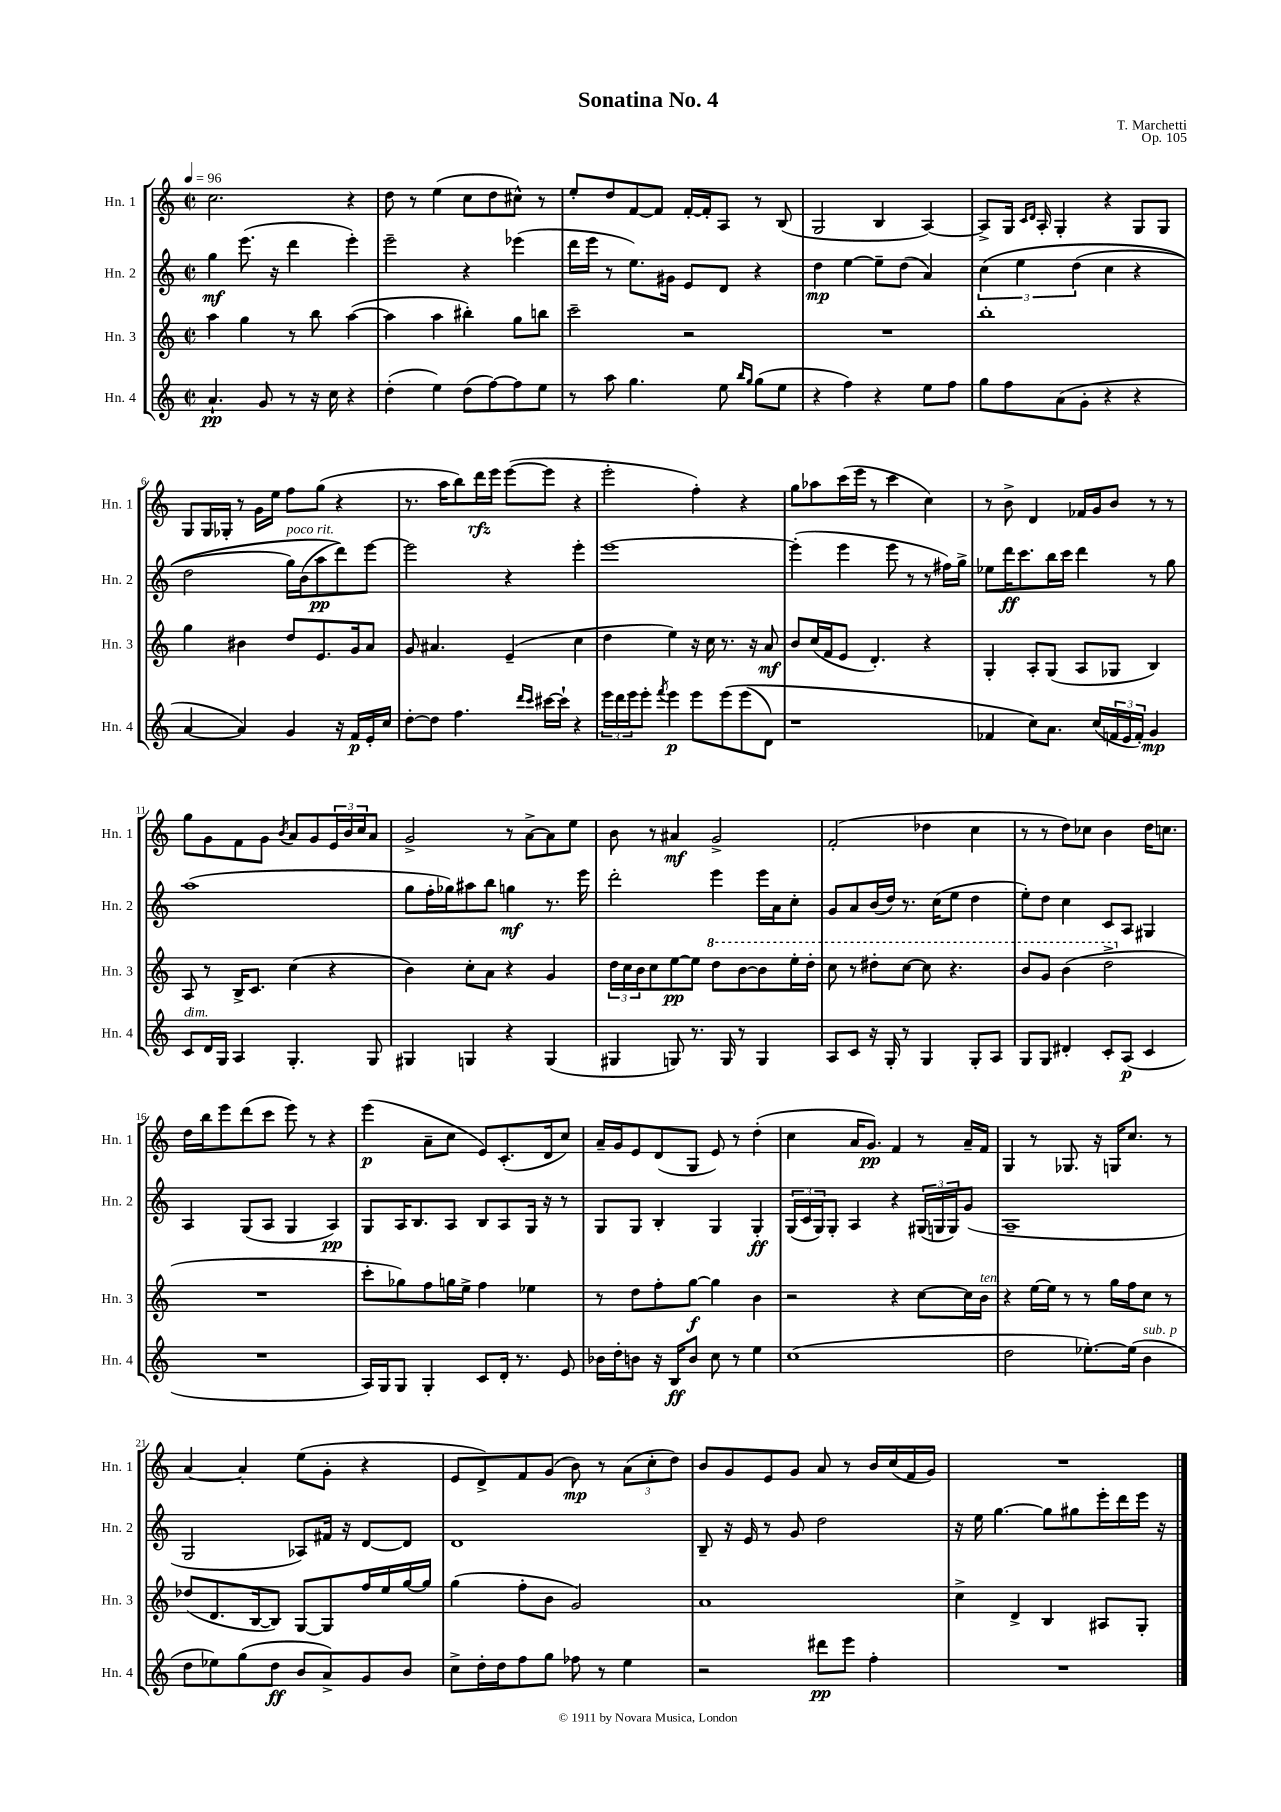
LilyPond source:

\header { title = "Sonatina No. 4" composer = "T. Marchetti" opus = "Op. 105" }
<<
\new StaffGroup <<
\new Staff = "s0" \with { instrumentName = "Hn. 1" shortInstrumentName = "Hn. 1" } {
    \clef treble \key c \major \defaultTimeSignature \time 2/2 \tempo 4 = 96
    c''2. r4 |
    d''8 r8 e''4( c''8 d''8 cis''8-^) r8 |
    e''8-. d''8 f'8~ f'8 f'16~-. f'16-. a8 r8 b8( |
    g2 b4 a4~) |
    a8-> g16 \grace { c'16 d'16 } a16-. g4-. r4 g8 g8 |
    g8 g16 ges16-. r8 g'16 e''16 f''8 g''8( r4 |
    r8. a''16 b''8) d'''16\rfz e'''16 e'''8~( e'''8 r4 |
    e'''2-. f''4-.) r4 |
    g''8 aes''8 c'''16( e'''16 r8 c'''4 c''4) |
    r8 b'8-> d'4 fes'16 g'16 b'8 r8 r8 |
    g''8 g'8 f'8 g'8 \acciaccatura { b'8 } a'8 g'8 \tuplet 3/2 { e'16 b'16 c''16 } a'8 |
    g'2-> r8 a'8~-> a'8 e''8 |
    b'8 r8 ais'4\mf g'2-> |
    f'2-.( des''4 c''4 |
    r8 r8 d''8) ces''8 b'4 d''16 c''8. |
    d''16 b''16 e'''8 d'''8( c'''8 e'''8) r8 r4 |
    e'''4\p( a'8-- c''8 e'8) c'8.-.( d'16 c''8) |
    a'16-- g'16 e'8 d'8( g8 e'8) r8 d''4-.( |
    c''4 a'16 g'8.\pp) f'4 r8 a'16-- f'16 |
    g4 r8 ges8. r16 g16 c''8. r8 |
    a'4~ a'4-. e''8( g'8-. r4 |
    e'8 d'8->) f'8 g'8( b'8\mp) r8 \tuplet 3/2 { a'8( c''8-. d''8) } |
    b'8 g'8 e'8 g'8 a'8 r8 b'16 c''16( f'16 g'16) |
    R1 \bar "|." |
}
\new Staff = "s1" \with { instrumentName = "Hn. 2" shortInstrumentName = "Hn. 2" } {
    \clef treble \key c \major \defaultTimeSignature \time 2/2
    g''4\mf e'''8.( r16 d'''4 e'''4-.) |
    e'''2-- r4 ees'''4( |
    d'''16 e'''16 r8 e''8.) gis'16 e'8 d'8 r4 |
    d''4\mp e''4~ e''8-- d''8( a'4) |
    \tuplet 3/2 { c''4\( e''4 d''4( } c''4 r4 |
    d''2 g''16^\markup { \italic "poco rit." }) b'16( a''8\pp d'''8)\) e'''8~ |
    e'''2 r4 e'''4-. |
    e'''1~ |
    e'''4-.( e'''4 e'''8 r8 r8 fis''16) g''16-> |
    ees''8 d'''16\ff c'''8. b''16 c'''16 d'''4 r8 g''8 |
    a''1( |
    g''8 f''16-. ges''16) ais''8 b''8 g''4\mf r8. e'''16 |
    d'''2-. e'''4 e'''16 a'16 c''8-. |
    g'8 a'8 b'16( d''16) r8. c''16( e''8 d''4 |
    e''8-.) d''8 c''4 c'8 a8 gis4 |
    a4 g8( a8 g4 a4\pp) |
    g8 a16 b8. a8 b8 a8 g16 r16 r8 |
    g8 g8 b4-. g4 g4-.\ff |
    \tuplet 3/2 { g16( c'16 g16) } g8-. a4 r4 \tuplet 3/2 { gis16( g16 g16) } g'8( |
    a1-- |
    g2 aes8) fis'16 r16 d'8~ d'8 |
    d'1 |
    b8-- r16 e'16 r8 g'8 d''2 |
    r16 e''16 g''4.~ g''8 gis''8 e'''16-. d'''16 e'''16 r16 \bar "|." |
}
\new Staff = "s2" \with { instrumentName = "Hn. 3" shortInstrumentName = "Hn. 3" } {
    \clef treble \key c \major \defaultTimeSignature \time 2/2
    a''4 g''4 r8 b''8 a''4~( |
    a''4 a''4 bis''4-.) g''8 b''8 |
    c'''2-- r2 |
    R1 |
    b''1-. |
    g''4 bis'4 d''8 e'8. g'16 a'8 |
    g'8 ais'4. e'4--( c''4 |
    d''4 e''4) r16 c''16 r8. r16 a'8\mf |
    b'8 c''16( f'16 e'8 d'4.-.) r4 |
    g4-. a8-. g8( a8 ges8 b4) |
    a8 r8 b16-> c'8. c''4( r4 |
    b'4) c''8-. a'8 r4 g'4 |
    \tuplet 3/2 { d''16 c''16 b'16 } c''8 e''8~\pp e''8 \ottava #1 d'''8 b''8~ b''8 e'''16-. d'''16-. |
    c'''8 r8 dis'''8-. c'''8~ c'''8 r4. |
    b''8 g''8 b''4( d'''2-> \ottava #0 |
    R1 |
    c'''8-. ges''8) f''8 g''16 e''16-> f''4 ees''4 |
    r8 d''8 f''8-. g''8~\f g''4 b'4 |
    r2 r4 c''8~ c''16 b'16^\markup { \italic "ten." } |
    r4 e''16~ e''16 r8 r8 g''16 f''16 c''8 r8 |
    des''8( d'8. b16~ b8) g8~ g8 f''16 e''16 g''16~ g''16 |
    g''4( f''8-. b'8 g'2) |
    a'1 |
    c''4-> d'4-> b4 ais8 g8-. \bar "|." |
}
\new Staff = "s3" \with { instrumentName = "Hn. 4" shortInstrumentName = "Hn. 4" } {
    \clef treble \key c \major \defaultTimeSignature \time 2/2
    a'4.-!\pp g'8 r8 r16 c''16 r4 |
    d''4-.( e''4) d''8( f''8~) f''8 e''8 |
    r8 a''8 g''4. e''8 \grace { b''16 g''16 } g''8( e''8 |
    r4 f''4) r4 e''8 f''8 |
    g''8 f''8 a'8( g'8-. r4 r4 |
    a'4~ a'4) g'4 r16 f'16\p e'16-. c''16 |
    d''8~-. d''8 f''4. \grace { d'''16 c'''16 } cis'''16~ cis'''16-! r4 |
    \tuplet 3/2 { e'''16 d'''16 e'''16 } e'''8-. \acciaccatura { f'''8 } e'''4\p e'''8 e'''8\( e'''8( d'8) |
    r1 |
    fes'4 c''8\) a'8. c''16( \tuplet 3/2 { f'16 e'16 f'16-.) } g'4\mp |
    c'8^\markup { \italic "dim." } d'16 g16 a4 g4.-. g8 |
    gis4 g4 r4 g4( |
    gis4 g8) r8. g16 r8 g4 |
    a8 c'8 r16 g16-. r8 g4 g8-. a8 |
    g8 g8 dis'4-. c'8-. a8\p( c'4 |
    R1 |
    a16) g16 g8 g4-. c'8 d'16-. r8. e'8 |
    bes'16 d''16-. b'8 r16 b16\ff b'8 c''8 r8 e''4 |
    c''1( |
    d''2 ees''8.~-.) ees''16( b'4^\markup { \italic "sub. p" } |
    d''8 ees''8) g''8( d''8\ff b'8 a'8->) g'8 b'8 |
    c''8-> d''16-. d''16 f''8 g''8 fes''8 r8 e''4 |
    r2 dis'''8\pp e'''8 f''4-. |
    R1 \bar "|." |
}
>>
>>
